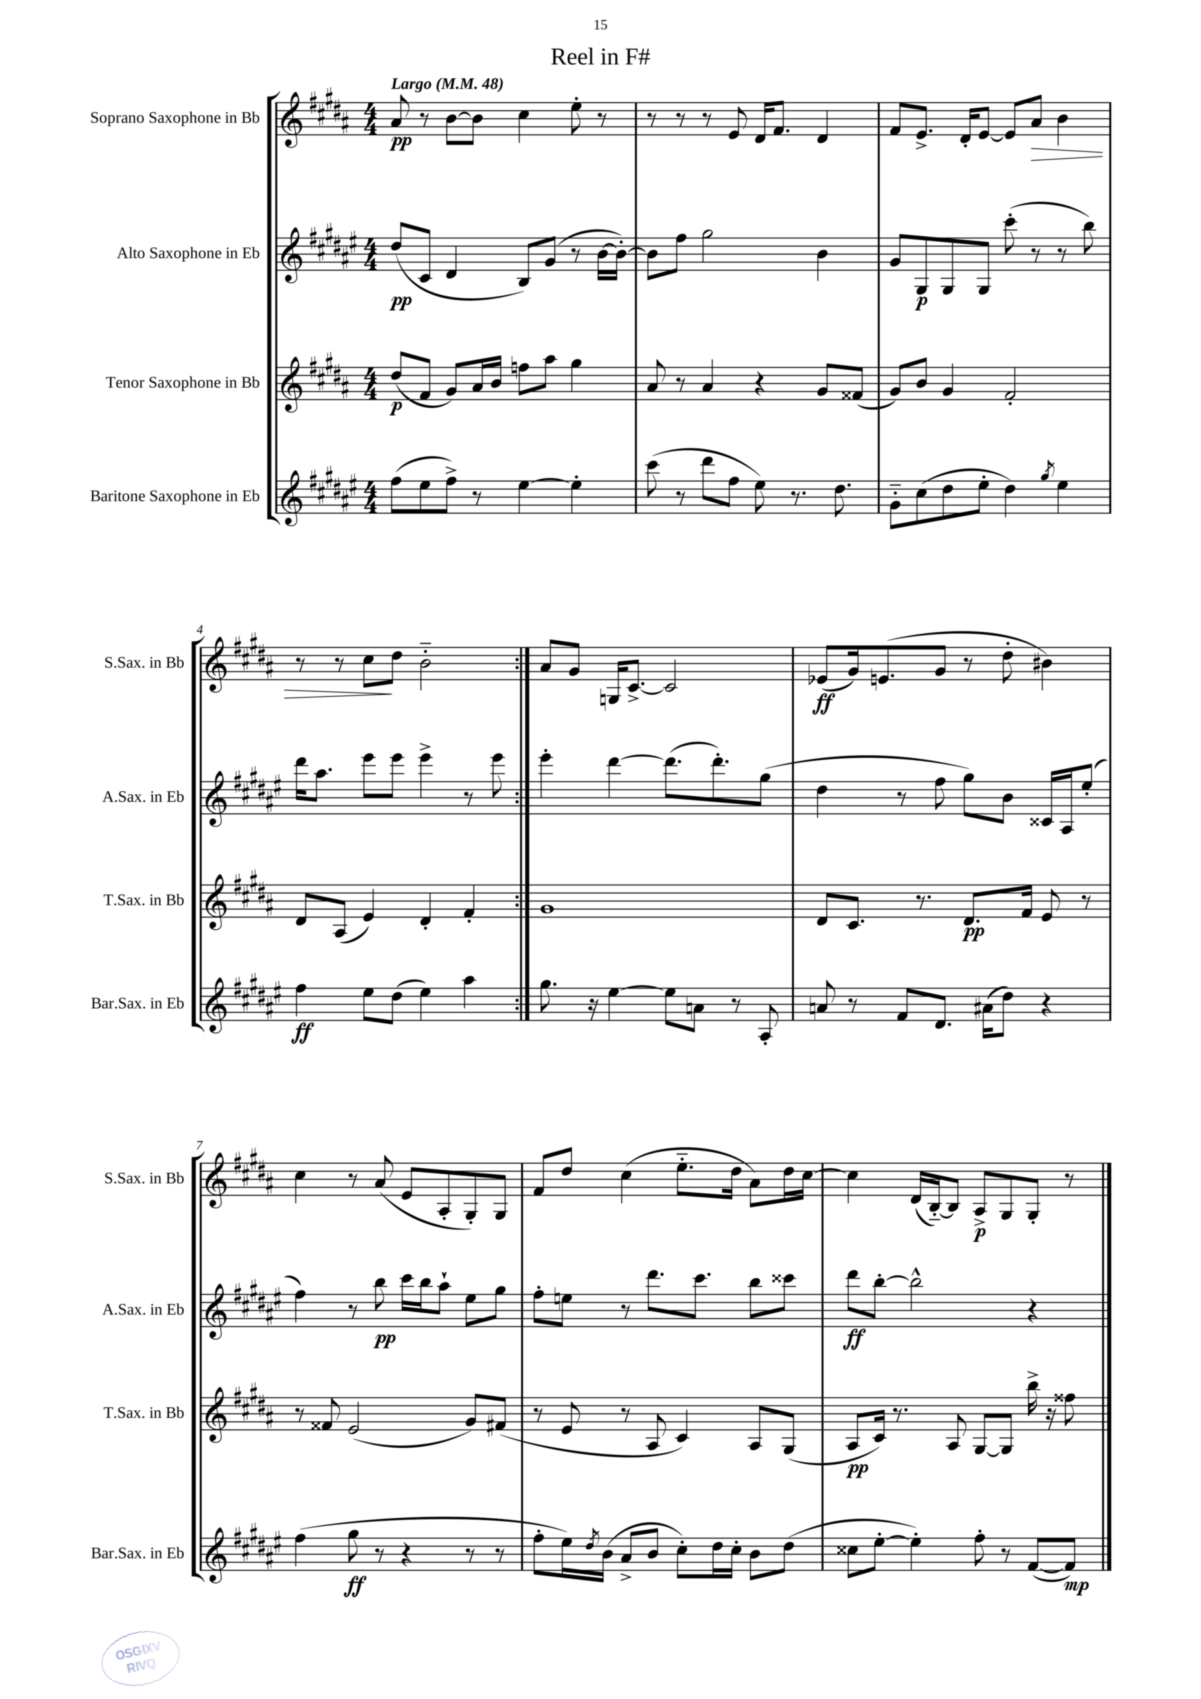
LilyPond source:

\header { title = "Reel in F#" }
<<
\new StaffGroup <<
\new Staff = "s0" \with { instrumentName = "Soprano Saxophone in Bb" shortInstrumentName = "S.Sax. in Bb" } {
    \clef treble \key b \major \numericTimeSignature \time 4/4 \tempo "Largo" 4 = 48
    \repeat volta 2 { ais'8\pp r8 b'8~ b'8 cis''4 e''8-. r8 |
    r8 r8 r8 e'8 dis'16 fis'8. dis'4 |
    fis'8 e'8.-> dis'16-. e'8~ e'8 ais'8\> b'4 |
    r8 r8 cis''8\! dis''8 b'2-_ | }
    ais'8 gis'8 g16 cis'8.~-> cis'2 |
    ees'8\ff( gis'16) e'8.( gis'8 r8 dis''8-. bis'4) |
    cis''4 r8 ais'8( e'8 ais8-. gis8-.) gis8 |
    fis'8 dis''8 cis''4( e''8.-_ dis''16 ais'8) dis''16 cis''16~ |
    cis''4 dis'16( b16~-_) b8 ais8->\p gis8 gis8-. r8 \bar "|." |
}
\new Staff = "s1" \with { instrumentName = "Alto Saxophone in Eb" shortInstrumentName = "A.Sax. in Eb" } {
    \clef treble \key fis \major \numericTimeSignature \time 4/4
    \repeat volta 2 { dis''8\pp( cis'8 dis'4 b8) gis'8( r8 b'16~ b'16~-.) |
    b'8 fis''8 gis''2 b'4 |
    gis'8 gis8\p gis8 gis8 cis'''8-.( r8 r8 b''8) |
    dis'''16 ais''8. eis'''8 eis'''8 eis'''4-> r8 eis'''8 | }
    eis'''4-. dis'''4~ dis'''8.( dis'''8.-.) gis''8( |
    dis''4 r8 fis''8 gis''8) b'8 cisis'16 ais16 eis''8-.( |
    fis''4) r8 b''8\pp cis'''16 b''16 ais''8-! eis''8 gis''8 |
    fis''8-. e''8 r8 dis'''8. cis'''8. b''8 cisis'''8 |
    dis'''8\ff b''8~-. b''2-^ r4 \bar "|." |
}
\new Staff = "s2" \with { instrumentName = "Tenor Saxophone in Bb" shortInstrumentName = "T.Sax. in Bb" } {
    \clef treble \key b \major \numericTimeSignature \time 4/4
    \repeat volta 2 { dis''8\p( fis'8 gis'8) ais'16 b'16 f''8 ais''8 gis''4 |
    ais'8 r8 ais'4 r4 gis'8 fisis'8( |
    gis'8) b'8 gis'4 fis'2-. |
    dis'8 ais8( e'4) dis'4-. fis'4-. | }
    gis'1 |
    dis'8 cis'8. r8. dis'8.\pp fis'16 e'8 r8 |
    r8 fisis'8 e'2( gis'8) fis'8( |
    r8 e'8 r8 ais8 cis'4) ais8 gis8( |
    ais8\pp cis'16) r8. ais8 gis8~ gis8 b''16-> r16 fisis''8 \bar "|." |
}
\new Staff = "s3" \with { instrumentName = "Baritone Saxophone in Eb" shortInstrumentName = "Bar.Sax. in Eb" } {
    \clef treble \key fis \major \numericTimeSignature \time 4/4
    \repeat volta 2 { fis''8( eis''8 fis''8->) r8 eis''4~ eis''4-. |
    cis'''8( r8 dis'''8 fis''8 eis''8) r8. dis''8. |
    gis'8-_ cis''8( dis''8 eis''8-. dis''4) \acciaccatura { gis''8 } eis''4 |
    fis''4\ff eis''8 dis''8( eis''4) ais''4 | }
    gis''8. r16 eis''4~ eis''8 a'8 r8 ais8-. |
    a'8 r8 fis'8 dis'8. ais'16( dis''8) r4 |
    fis''4( gis''8\ff r8 r4 r8 r8 |
    fis''8-. eis''16) \acciaccatura { dis''8 } b'16( ais'8-> b'8 cis''8-.) dis''16 cis''16-. b'8 dis''8( |
    cisis''8 eis''8~-. eis''4-.) fis''8-. r8 fis'8~( fis'8\mp) \bar "|." |
}
>>
>>
